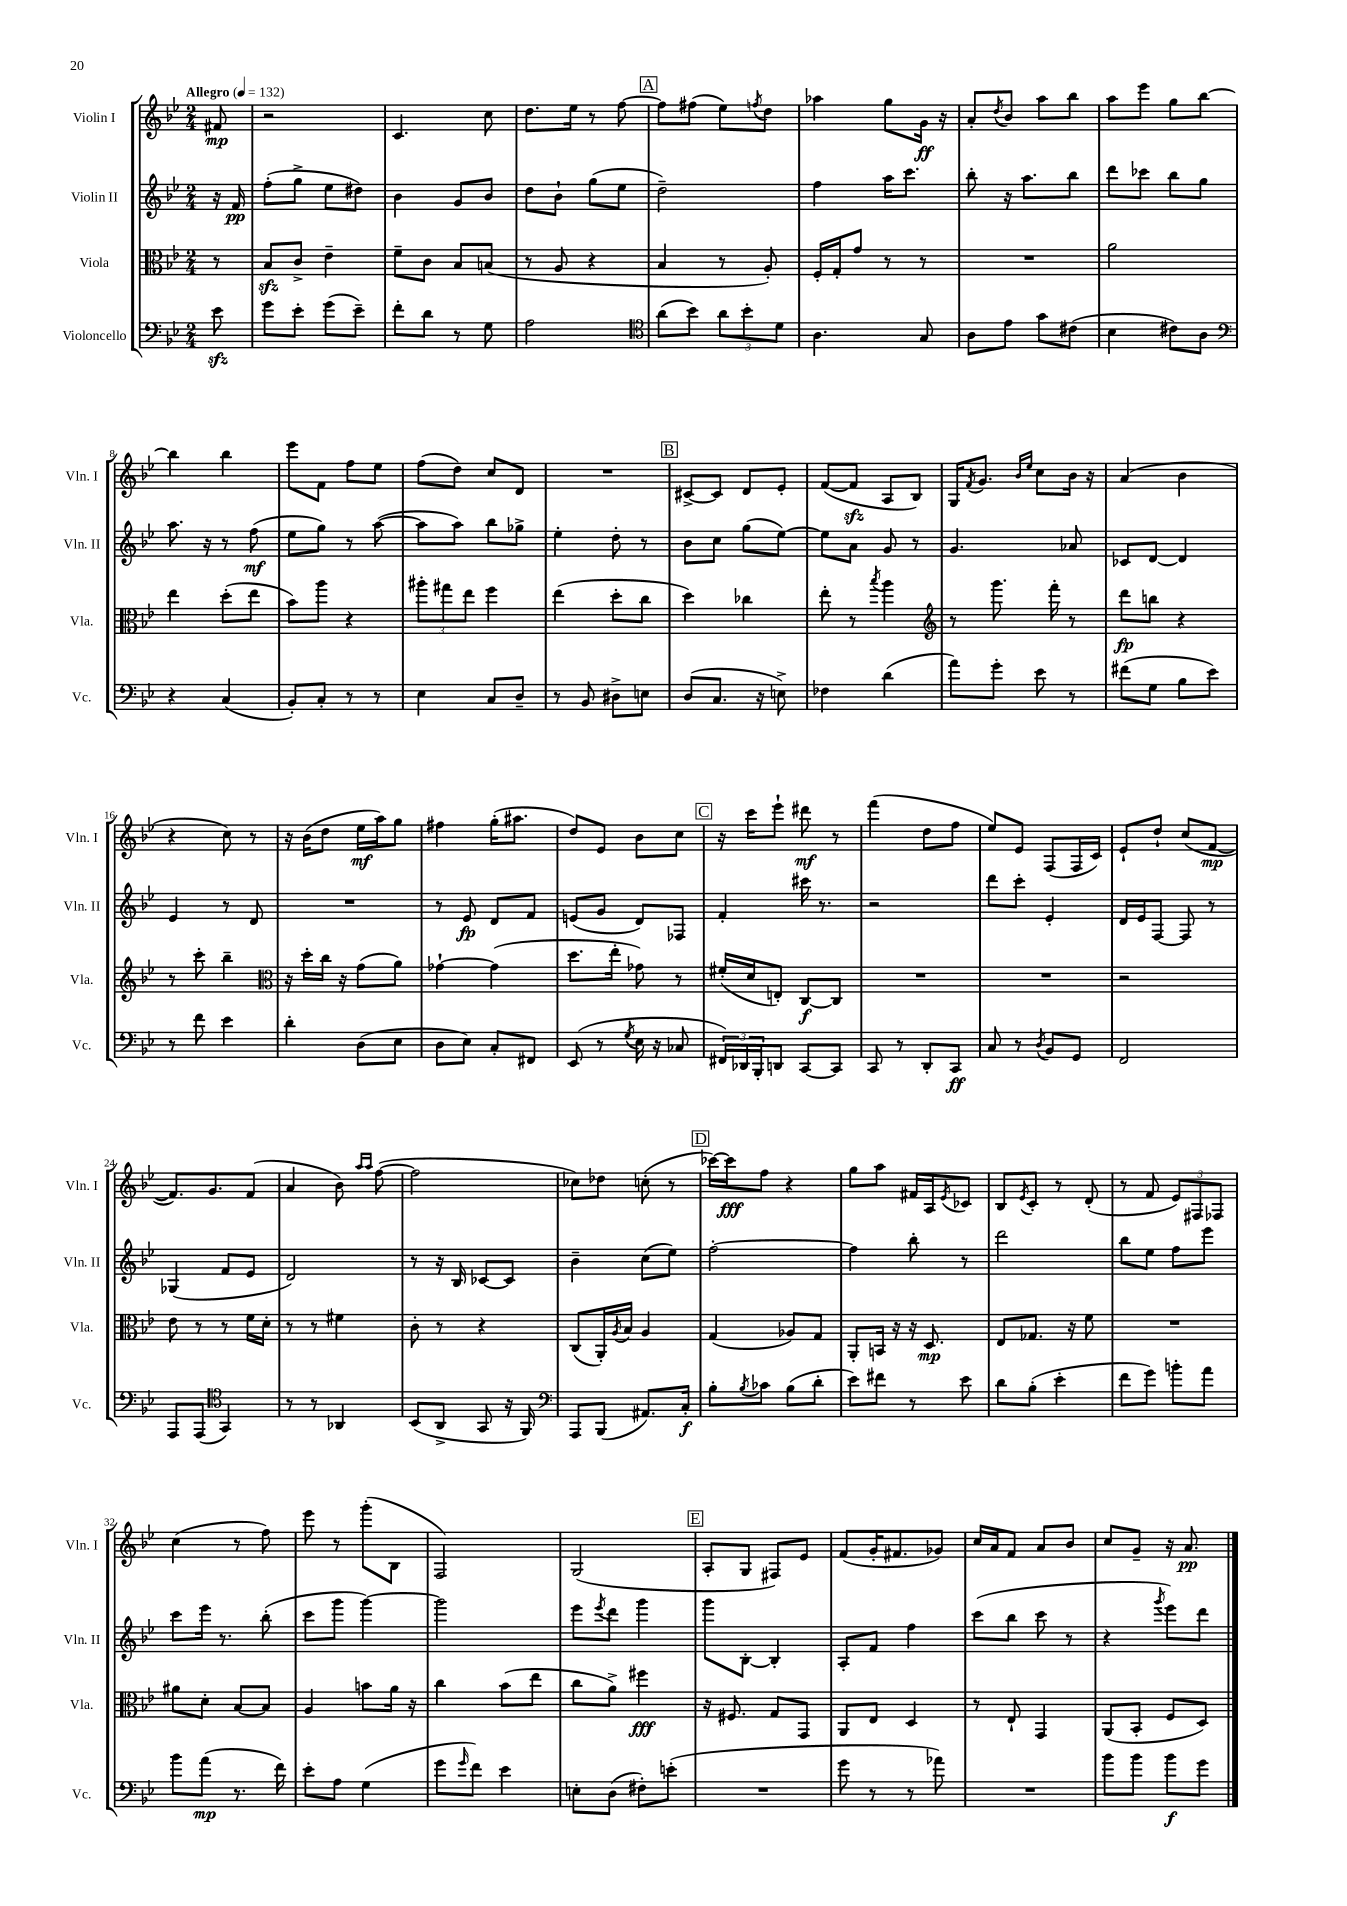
<<
\new StaffGroup <<
\new Staff = "s0" \with { instrumentName = "Violin I" shortInstrumentName = "Vln. I" } {
    \clef treble \key bes \major \numericTimeSignature \time 2/4 \partial 8 \tempo "Allegro" 4 = 132
    fis'8\mp |
    r2 |
    c'4. c''8 |
    d''8. ees''16 r8 f''8~ |
    \mark \markup { \box "A" } f''8 fis''8( ees''8) \acciaccatura { f''8 } d''8 |
    aes''4 g''8 g'16\ff r16 |
    a'8-. \acciaccatura { d''8 } bes'8 a''8 bes''8 |
    a''8 ees'''8 g''8 bes''8~ |
    bes''4 bes''4 |
    ees'''8 f'8 f''8 ees''8 |
    f''8( d''8) c''8 d'8 |
    R2 |
    \mark \markup { \box "B" } cis'8~-> cis'8 d'8 ees'8-. |
    f'8~( f'8\sfz a8 bes8) |
    g16 \acciaccatura { f'8 } g'8. \grace { bes'16 ees''16 } c''8 bes'16 r16 |
    a'4( bes'4 |
    r4 c''8) r8 |
    r16 bes'16( d''8 ees''16\mf a''16) g''8 |
    fis''4 g''16-.( ais''8. |
    d''8) ees'8 bes'8 c''8 |
    \mark \markup { \box "C" } r16 c'''16 ees'''8-! dis'''8\mf r8 |
    f'''4( d''8 f''8 |
    ees''8) ees'8 f8( f16 c'16) |
    ees'8-! d''8-! c''8( f'8~\mp |
    f'8.) g'8. f'8( |
    a'4 bes'8) \grace { a''16 a''16 } f''8~( |
    f''2 |
    ces''8) des''8 c''8-.( r8 |
    \mark \markup { \box "D" } ces'''16~) ces'''16\fff f''8 r4 |
    g''8 a''8 fis'16 a16 \acciaccatura { ees'8 } ces'8 |
    bes8 \acciaccatura { ees'8 } c'8-. r8 d'8-.( |
    r8 f'8 \tuplet 3/2 { ees'8) fis8 fes8 } |
    c''4( r8 f''8) |
    ees'''8 r8 g'''8-.( bes8 |
    f2) |
    g2( |
    \mark \markup { \box "E" } a8-. g8 fis8) ees'8 |
    f'8( g'16-. fis'8. ges'8) |
    c''16 a'16 f'8 a'8 bes'8 |
    c''8 g'8-- r16 a'8.\pp \bar "|." |
}
\new Staff = "s1" \with { instrumentName = "Violin II" shortInstrumentName = "Vln. II" } {
    \clef treble \key bes \major \numericTimeSignature \time 2/4 \partial 8
    r16 f'16\pp |
    f''8-.( g''8-> ees''8 dis''8) |
    bes'4 g'8 bes'8 |
    d''8 bes'8-! g''8( ees''8 |
    \mark \markup { \box "A" } d''2--) |
    f''4 a''16 c'''8. |
    bes''8-. r16 a''8. bes''8 |
    d'''8 ces'''8 bes''8 g''8 |
    a''8. r16 r8 f''8\mf( |
    ees''8 g''8) r8 a''8~( |
    a''8 a''8) bes''8 ges''8-> |
    ees''4-. d''8-. r8 |
    \mark \markup { \box "B" } bes'8 c''8 g''8( ees''8~) |
    ees''8 a'8 g'8 r8 |
    g'4. aes'8 |
    ces'8 d'8~ d'4 |
    ees'4 r8 d'8 |
    R2 |
    r8 ees'8\fp d'8 f'8 |
    e'8( g'8 d'8) fes8 |
    \mark \markup { \box "C" } f'4-. cis'''16 r8. |
    r2 |
    d'''8 c'''8-. ees'4-. |
    d'16 ees'16 f8~ f8 r8 |
    ges4( f'8 ees'8 |
    d'2) |
    r8 r16 bes16 ces'8~ ces'8 |
    bes'4-- c''8( ees''8) |
    \mark \markup { \box "D" } f''2~-. |
    f''4 bes''8-. r8 |
    d'''2 |
    bes''8 ees''8 f''8 ees'''8 |
    c'''8 ees'''16 r8. bes''8-.( |
    c'''8 g'''8 g'''4~) |
    g'''2 |
    ees'''8 \acciaccatura { ees'''8 } d'''8 g'''4 |
    \mark \markup { \box "E" } g'''8 bes8~-. bes4-. |
    a8-. f'8 f''4 |
    c'''8( bes''8 c'''8 r8 |
    r4 \acciaccatura { g'''8 } ees'''8) d'''8 \bar "|." |
}
\new Staff = "s2" \with { instrumentName = "Viola" shortInstrumentName = "Vla." } {
    \clef alto \key bes \major \numericTimeSignature \time 2/4 \partial 8
    r8 |
    bes8\sfz c'8-> ees'4-- |
    f'8-- c'8 bes8 b8( |
    r8 a8 r4 |
    \mark \markup { \box "A" } bes4 r8 a8-.) |
    f16-. g16-. g'8 r8 r8 |
    R2 |
    a'2 |
    ees''4 d''8-.( ees''8 |
    bes'8) a''8 r4 |
    \tuplet 3/2 { ais''8-. gis''8 ees''8 } f''4 |
    ees''4( d''8-. c''8 |
    \mark \markup { \box "B" } d''4) ces''4 |
    ees''8-. r8 \acciaccatura { bes''8 } a''4 |
    \clef treble r8 g'''8. f'''16-. r8 |
    d'''8\fp b''8 r4 |
    r8 c'''8-. bes''4-- |
    \clef alto r16 d''16-. c''16 r16 g'8( a'8) |
    ges'4~-! ges'4( |
    d''8. ees''16-. ges'8) r8 |
    \mark \markup { \box "C" } fis'16-.( d'16 e8-.) c8~\f c8 |
    R2 |
    R2 |
    r2 |
    ees'8 r8 r8 f'16 d'16-. |
    r8 r8 fis'4 |
    c'8-. r8 r4 |
    c8( a,16-.) \acciaccatura { a8 } bes16 a4 |
    \mark \markup { \box "D" } g4( aes8) g8 |
    a,8-. b,16 r16 r16 d8.\mp |
    ees8 ges8. r16 f'8 |
    R2 |
    ais'8 d'8-. bes8~ bes8 |
    a4 b'8 a'16 r16 |
    c''4 bes'8( ees''8 |
    c''8 a'8->) fis''4\fff |
    \mark \markup { \box "E" } r16 fis8. g8 g,8 |
    a,8 ees8 d4 |
    r8 ees8-! g,4 |
    a,8( bes,8-. f8 d8) \bar "|." |
}
\new Staff = "s3" \with { instrumentName = "Violoncello" shortInstrumentName = "Vc." } {
    \clef bass \key bes \major \numericTimeSignature \time 2/4 \partial 8
    ees'8\sfz |
    g'8 ees'8-. g'8( ees'8--) |
    f'8-. d'8 r8 g8 |
    a2 |
    \mark \markup { \box "A" } \clef tenor a'8( bes'8) \tuplet 3/2 { a'8 bes'8-. d'8 } |
    a4. g8 |
    a8 ees'8 g'8 cis'8( |
    bes4 cis'8) a8 |
    \clef bass r4 c4( |
    bes,8-.) c8-. r8 r8 |
    ees4 c8 d8-- |
    r8 bes,8 dis8-> e8 |
    \mark \markup { \box "B" } d8( c8. r16 e8->) |
    fes4 d'4( |
    a'8) g'8-. ees'8 r8 |
    fis'8( g8 bes8 ees'8) |
    r8 f'8 ees'4 |
    d'4-. d8( ees8 |
    d8 ees8) c8-. fis,8 |
    ees,8( r8 \acciaccatura { g8 } ees16 r16 ces8 |
    \mark \markup { \box "C" } \tuplet 3/2 { fis,16) des,16 bes,,16-. } d,8 c,8~ c,8 |
    c,8 r8 d,8-. c,8\ff |
    c8 r8 \acciaccatura { d8 } bes,8 g,8 |
    f,2 |
    a,,8 a,,8( \clef tenor g,4) |
    r8 r8 aes,4 |
    bes,8( a,8-> g,8 r16 f,16) |
    \clef bass a,,8 bes,,8( ais,8.) c16-.\f |
    \mark \markup { \box "D" } bes8-. \acciaccatura { bes8 } ces'8 bes8( d'8-. |
    ees'8) fis'8 r8 ees'8 |
    d'8 bes8-.( ees'4-. |
    f'8 g'8) b'8-. a'8 |
    bes'8 a'8\mp( r8. f'16) |
    ees'8-. a8 g4( |
    g'8 \grace { g'16 } f'8) ees'4 |
    e8-. d8( fis8-.) e'8-.( |
    \mark \markup { \box "E" } R2 |
    g'8 r8 r8 aes'8) |
    R2 |
    bes'8 bes'8 bes'8\f g'8 \bar "|." |
}
>>
>>
